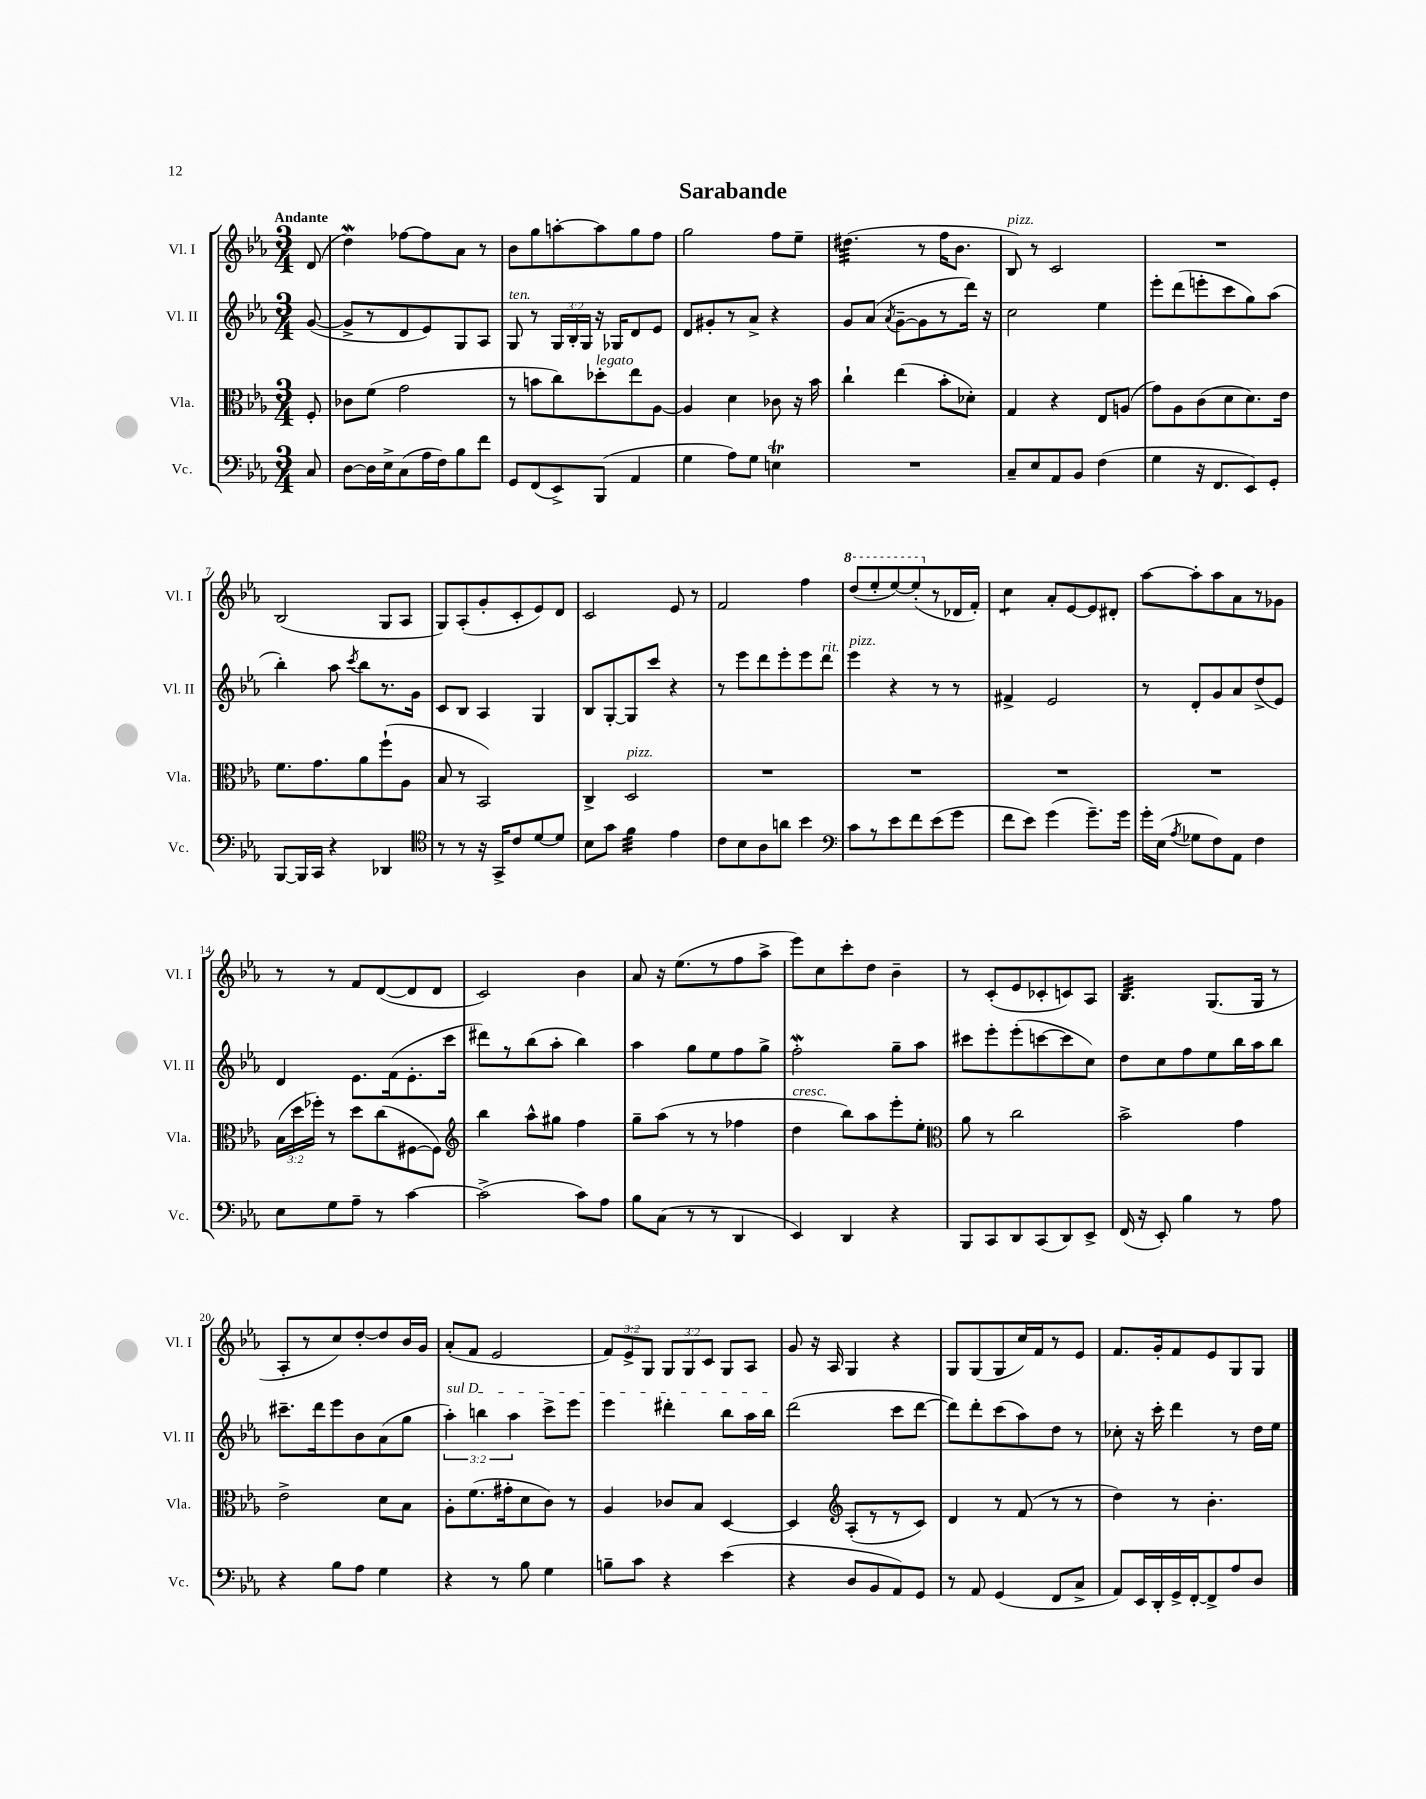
\header { title = "Sarabande" }
<<
\new StaffGroup <<
\new Staff = "s0" \with { instrumentName = "Vl. I" shortInstrumentName = "Vl. I" } {
    \clef treble \key ees \major \numericTimeSignature \time 3/4 \override Staff.TupletNumber.text = #tuplet-number::calc-fraction-text \partial 8 \tempo "Andante"
    \autoBeamOff d'8( |
    d''4\mordent) fes''8[~ fes''8 aes'8] r8 |
    bes'8[ g''8 a''8~-. a''8 g''8 f''8] |
    g''2 f''8[ ees''8]-- |
    dis''4.:32( r8 f''16[ bes'8.] |
    bes8^\markup { \italic "pizz." }) r8 c'2 |
    R2. |
    bes2( g8[ aes8] |
    g8[) aes8-.( g'8-. c'8-. ees'8) d'8] |
    c'2 ees'8 r8 |
    f'2 f''4 |
    \ottava #1 d'''8[( ees'''8-. ees'''8~) ees'''8-.( \ottava #0 r8 des'16 f'16]-.) |
    c''4:8 aes'8[-. ees'8~ ees'8 dis'8]-. |
    aes''8[~ aes''8-. aes''8 aes'8 r8 ges'8] |
    r8 r8 f'8[ d'8~( d'8 d'8] |
    c'2) bes'4 |
    aes'8 r16 ees''8.[( r8 f''8 aes''8]-> |
    ees'''8[) c''8 c'''8-. d''8] bes'4-- |
    r8 c'8[-.( ees'8 ces'8-. c'8) aes8] |
    bes4.:32 g8.[( g16] r8 |
    aes8[-. r8 c''8) d''8~-. d''8 bes'16 g'16] |
    aes'8[-.( f'8] ees'2 |
    \tuplet 3/2 { f'8[) ees'8-> g8] } \tuplet 3/2 { g8[ g8 c'8] } g8[ aes8] |
    g'8 r16 aes16 g4 r4 |
    g8[ g8( g8 c''16) f'16 r8 ees'8] |
    f'8.[ g'16-. f'8 ees'8 g8 g8] \bar "|." |
}
\new Staff = "s1" \with { instrumentName = "Vl. II" shortInstrumentName = "Vl. II" } {
    \clef treble \key ees \major \numericTimeSignature \time 3/4 \override Staff.TupletNumber.text = #tuplet-number::calc-fraction-text \partial 8
    \autoBeamOff g'8~( |
    g'8[-> r8 d'8 ees'8) g8 aes8] |
    g8^\markup { \italic "ten." } r8 \tuplet 3/2 { g16[ bes16-. g16] } r16 ges16[ d'8 ees'8] |
    d'8[ gis'8-. r8 aes'8]-> r4 |
    g'8[ aes'8]( \acciaccatura { aes'8 } g'8[~-- g'8 r8 d'''16]) r16 |
    c''2 ees''4 |
    ees'''8[-. d'''8( e'''8-. c'''8 g''8) aes''8]( |
    bes''4-.) aes''8 \acciaccatura { c'''8 } bes''8[ r8. g'16] |
    c'8[ bes8] aes4 g4 |
    bes8[ g8~-. g8 c'''8] r4 |
    r8 ees'''8[ d'''8 ees'''8-. ees'''8 d'''8]^\markup { \italic "rit." } |
    ees'''4^\markup { \italic "pizz." } r4 r8 r8 |
    fis'4-> ees'2 |
    r8 d'8[-. g'8 aes'8 d''8->( ees'8]) |
    d'4 ees'8.[ f'16( ees'8.-. c'''16] |
    dis'''8[) r8 bes''8( aes''8]-. bes''4) |
    aes''4 g''8[ ees''8 f''8 g''8]-> |
    f''2-.\mordent g''8[-- aes''8] |
    cis'''8[ ees'''8-. ees'''8-.( c'''8~ c'''8 c''8]) |
    d''8[ c''8 f''8 ees''8 bes''16 aes''16 bes''8] |
    cis'''8.[-- d'''16 ees'''8 bes'8 aes'8( g''8] |
    \tuplet 3/2 { \once \override TextSpanner.bound-details.left.text = \markup { \italic "sul D" } aes''4-.\startTextSpan) b''4 aes''4 } c'''8[-> ees'''8] |
    ees'''4 dis'''4-. bes''8[ aes''16 bes''16]\stopTextSpan |
    d'''2( c'''8[ d'''8]~ |
    d'''8[) d'''8-. c'''8( aes''8) d''8] r8 |
    ces''8-. r16 c'''16-. d'''4 r8 d''16[ ees''16] \bar "|." |
}
\new Staff = "s2" \with { instrumentName = "Vla." shortInstrumentName = "Vla." } {
    \clef alto \key ees \major \numericTimeSignature \time 3/4 \override Staff.TupletNumber.text = #tuplet-number::calc-fraction-text \partial 8
    \autoBeamOff f8-. |
    ces'8[ f'8]( g'2 |
    r8 b'8[ c''8) des''8-.^\markup { \italic "legato" } ees''8 aes8]~ |
    aes4 d'4 ces'8 r16 bes'16 |
    c''4-! ees''4( bes'8[-. des'8]-.) |
    g4 r4 ees8[ a8]( |
    g'8[) aes8 c'8( d'8 d'8.) ees'16] |
    f'8.[ g'8. aes'8 f''8-!( aes8] |
    bes8 r8 bes,2) |
    c4-> d2^\markup { \italic "pizz." } |
    R2. |
    R2. |
    R2. |
    R2. |
    \tuplet 3/2 { bes16[( d''16 fes''16]-.) } r8 d''8[ c''8( fis8~ fis8]) |
    \clef treble bes''4 aes''8[-^ gis''8] f''4 |
    g''8[-- aes''8]( r8 r8 fes''4 |
    d''4^\markup { \italic "cresc." } bes''8[) aes''8 ees'''8-. ees''8]-. |
    \clef alto aes'8 r8 c''2 |
    bes'2-> g'4 |
    ees'2-> d'8[ bes8] |
    aes8[-. f'8.( gis'16-. d'8 c'8]) r8 |
    aes4 ces'8[ bes8] d4~ |
    d4 \clef treble aes8[-.( r8 r8 c'8]) |
    d'4 r8 f'8( r8 r8 |
    d''4) r8 bes'4.-. \bar "|." |
}
\new Staff = "s3" \with { instrumentName = "Vc." shortInstrumentName = "Vc." } {
    \clef bass \key ees \major \numericTimeSignature \time 3/4 \partial 8
    \autoBeamOff c8 |
    d8[~ d16 ees16-> c8( aes16 f16) bes8 f'8] |
    g,8[ f,8( ees,8->) bes,,8]( aes,4 |
    g4 aes8[) g8] e4\trill |
    R2. |
    c8[-- ees8 aes,8 bes,8] f4( |
    g4 r16 f,8.[ ees,8) g,8]-. |
    bes,,8[~ bes,,16 c,16] r4 des,4 |
    \clef tenor r8 r8 r16 g,16[-> c'8 d'8~ d'8] |
    bes8[ g'8] f'4:32 ees'4 |
    c'8[ bes8 aes8 a'8] bes'4 |
    \clef bass c'8[ r8 ees'8 f'8 ees'8( g'8] |
    f'8[ ees'8]) g'4( g'8.[--) g'16] |
    g'16[-. ees16]( \acciaccatura { aes8 } ges8[ f8) aes,8] f4 |
    ees8[ g8 aes8]-- r8 c'4~ |
    c'2->( c'8[) aes8] |
    bes8[ c8]( r8 r8 d,4 |
    ees,4) d,4 r4 |
    bes,,8[ c,8 d,8 c,8( d,8) ees,8]-> |
    f,16( r16 ees,8-.) bes4 r8 aes8 |
    r4 bes8[ aes8] g4 |
    r4 r8 bes8 g4 |
    b8[-- c'8] r4 ees'4( |
    r4 d8[ bes,8 aes,8) g,8] |
    r8 aes,8 g,4( f,8[ c8]-> |
    aes,8[) ees,16 d,16-. g,16-> f,16~-. f,8-> aes8 d8] \bar "|." |
}
>>
>>
